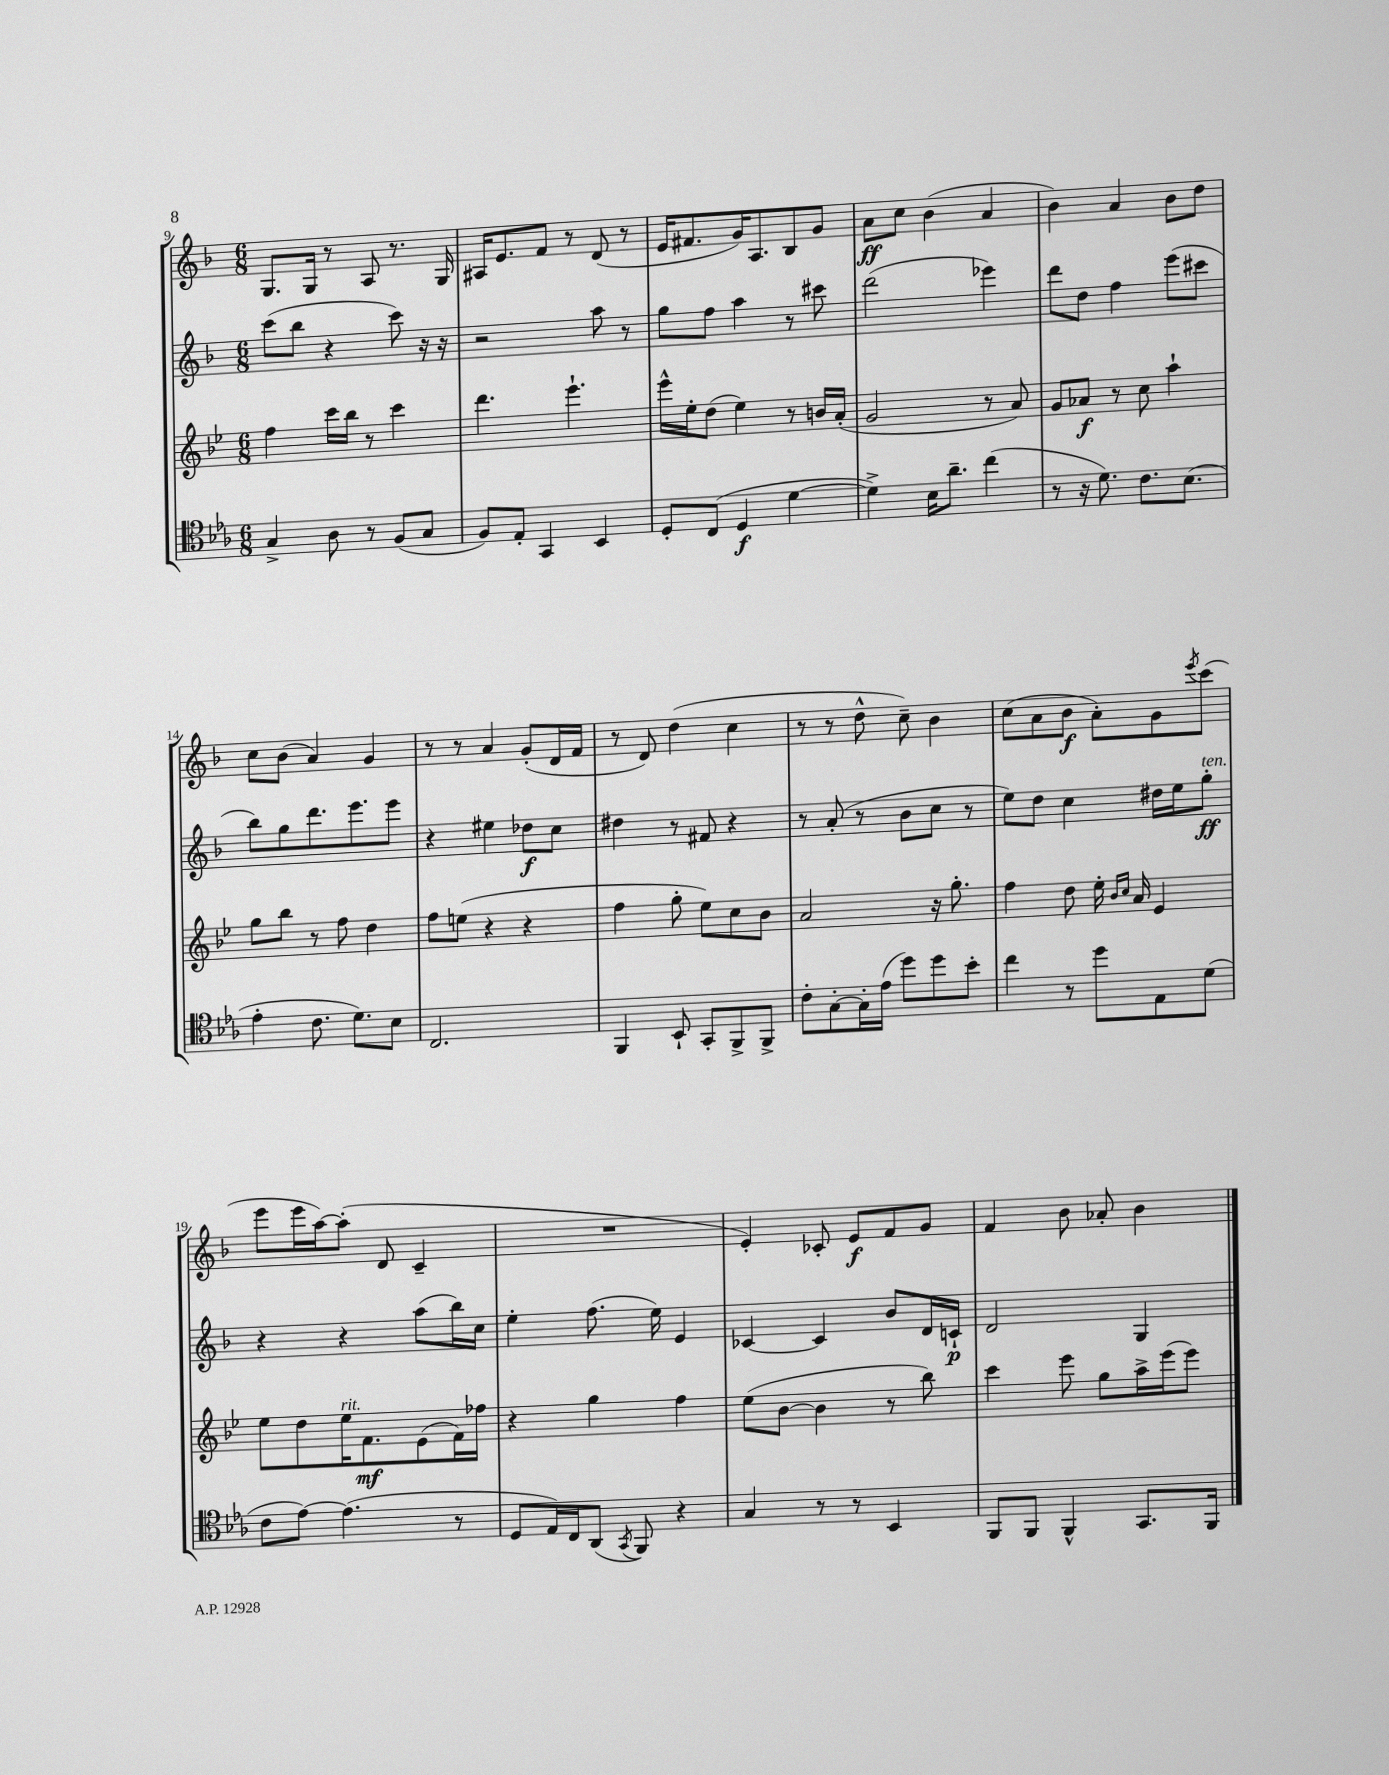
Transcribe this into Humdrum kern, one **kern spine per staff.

**kern	**dynam	**kern	**dynam	**kern	**dynam	**kern	**dynam
*part4	*part4	*part3	*part3	*part2	*part2	*part1	*part1
*staff4	*staff4	*staff3	*staff3	*staff2	*staff2	*staff1	*staff1
*clefC4	*	*clefG2	*	*clefG2	*	*clefG2	*
*k[b-e-a-]	*	*k[b-e-]	*	*k[b-]	*	*k[b-]	*
*M6/8	*	*M6/8	*	*M6/8	*	*M6/8	*
=9	=9	=9	=9	=9	=9	=9	=9
4G^/	.	4ff\	.	(8ccc\L	.	8.G/L	.
.	.	.	.	8bb-\J	.	.	.
.	.	.	.	.	.	16G/Jk	.
8A-\	.	16ccc\LL	.	4r	.	8r	.
.	.	16bb-\JJ	.	.	.	.	.
8r	.	8r	.	.	.	8A/	.
(8F/L	.	4ccc\	.	8ccc\)	.	8.r	.
8G/J	.	.	.	16r	.	.	.
.	.	.	.	16r	.	16G/	.
=10	=10	=10	=10	=10	=10	=10	=10
8F/L)	.	4.ddd\	.	2r	.	16A#X/KL	.
.	.	.	.	.	.	8.e/	.
8E-'/J	.	.	.	.	.	.	.
4GG/	.	.	.	.	.	8f/J	.
.	.	4.eee-`\	.	.	.	8r	.
4BB-/	.	.	.	8aa\	.	(8d/	.
.	.	.	.	8r	.	8r	.
=11	=11	=11	=11	=11	=11	=11	=11
8D'/L	.	16eee-^^\LL	.	8gg\L	.	16e/KL	.
.	.	16ee-'\J	.	.	.	8.f#X/	.
(8C/J	.	(8dd\J	.	8ff\J	.	.	.
4D/	f	4ee-\)	.	4aa\	.	16g/K)	.
.	.	.	.	.	.	8.A/	.
[4d\	.	8r	.	8r	.	8B-/	.
.	.	16bn/LL	.	8ccc#X\	.	8g/J	.
.	.	(16a'/JJ	.	.	.	.	.
=12	=12	=12	=12	=12	=12	=12	=12
4d^\])	.	2g/	.	(2ddd\	.	8a\L	ff
.	.	.	.	.	.	8cc\J	.
16B-\KL	.	.	.	.	.	(4b-\	.
8.a-~\J	.	.	.	.	.	.	.
(4cc\	.	8r	.	4eee-X\)	.	4a/	.
.	.	8a/)	.	.	.	.	.
=13	=13	=13	=13	=13	=13	=13	=13
8r	.	8g/L	.	8ddd\L	.	4b-\)	.
16r	.	8a-X/J	f	8dd\J	.	.	.
8.d\)	.	.	.	.	.	.	.
.	.	8r	.	4ff\	.	4a/	.
8.c\L	.	8cc\	.	.	.	.	.
.	.	4aa`\	.	(8eee\L	.	8b-\L	.
(8.B-\J	.	.	.	.	.	.	.
.	.	.	.	8ccc#X\J	.	8dd\J	.
!!LO:LB:g=z
=14	=14	=14	=14	=14	=14	=14	=14
4e-'\	.	8gg\L	.	8bb-\L)	.	8cc\L	.
.	.	8bb-\J	.	8gg\	.	(8b-\J	.
8.c\	.	8r	.	8.ddd\	.	4a/)	.
.	.	8ff\	.	.	.	.	.
8.d\L)	.	.	.	8.eee\	.	.	.
.	.	4dd\	.	.	.	4g/	.
8B-\J	.	.	.	8eee\J	.	.	.
=15	=15	=15	=15	=15	=15	=15	=15
2.C/	.	8ff\L	.	4r	.	8r	.
.	.	(8een\J	.	.	.	8r	.
.	.	4r	.	4ee#X\	.	4a/	.
.	.	4r	.	8dd-X\L	f	(8g'/L	.
.	.	.	.	8cc\J	.	16d/L	.
.	.	.	.	.	.	16f/JJ	.
=16	=16	=16	=16	=16	=16	=16	=16
4FF/	.	4ff\	.	4dd#X\	.	8r	.
.	.	.	.	.	.	8d/)	.
8BB-`/	.	8gg'\	.	8r	.	(4dd\	.
8GG'/L	.	8ee-\L)	.	8f#X/	.	.	.
8FF^/	.	8cc\	.	4r	.	4cc\	.
8FF^/J	.	8b-\J	.	.	.	.	.
=17	=17	=17	=17	=17	=17	=17	=17
8c'\L	.	2a/	.	8r	.	8r	.
[8G'\	.	.	.	(8a'/	.	8r	.
16G'\L]	.	.	.	8r	.	8dd^^\	.
(16e-\JJ	.	.	.	.	.	.	.
8dd\L)	.	.	.	8b-\L	.	8cc~\)	.
8dd\	.	16r	.	8cc\J	.	4b-\	.
.	.	8.gg'\	.	.	.	.	.
8b-'\J	.	.	.	8r	.	.	.
=18	=18	=18	=18	=18	=18	=18	=18
4cc\	.	4ff\	.	8ee\L)	.	(8cc\L	.
.	.	.	.	8dd\J	.	8a\	.
8r	.	8dd\	.	4cc\	.	8b-\J	f
8dd\L	.	16ee-'\	.	.	.	8a'\L)	.
.	.	16qqb-/LL	.	.	.	.	.
.	.	16qqcc/JJ	.	.	.	.	.
.	.	16a/	.	.	.	.	.
8E-\	.	4e-/	.	16dd#X\LL	.	8g\	.
.	.	.	.	16ee\J	.	.	.
.	.	.	.	.	.	8qeee/	.
!	!	!	!	!LO:TX:a:i:t=ten.	!	!	!
(8d\J	.	.	.	8gg'\J	ff	(8ccc\J	.
!!LO:LB:g=z
=19	=19	=19	=19	=19	=19	=19	=19
8c\L	.	8ee-\L	.	4r	.	8eee\L	.
[8e-\J)	.	8dd\	.	.	.	16eee\L	.
.	.	.	.	.	.	[16aa\J)	.
!	!	!LO:TX:a:i:t=rit.	!	!	!	!	!
(4.e-\]	.	16ee-\K	.	4r	.	(8aa'\J]	.
.	.	8.f\	mf	.	.	.	.
.	.	.	.	.	.	8d/	.
.	.	(8e-\	.	(8aa\L	.	4c~/	.
8r	.	16f\L)	.	16bb-\L)	.	.	.
.	.	16ff-X\JJ	.	16cc\JJ	.	.	.
=20	=20	=20	=20	=20	=20	=20	=20
8D/L	.	4r	.	4ee'\	.	2.r	.
16E-/L)	.	.	.	.	.	.	.
16C/J	.	.	.	.	.	.	.
(8AA-/J	.	4gg\	.	(8.ff\	.	.	.
8qGG/	.	.	.	.	.	.	.
8FF/)	.	.	.	.	.	.	.
.	.	.	.	16ee\)	.	.	.
4r	.	4ff\	.	4e/	.	.	.
=21	=21	=21	=21	=21	=21	=21	=21
4G/	.	(8ee-\L	.	[4c-X/	.	4e'/)	.
.	.	[8b-\J	.	.	.	.	.
8r	.	4b-\]	.	4c-/]	.	8c-X'/	.
8r	.	.	.	.	.	8e/L	f
4BB-/	.	8r	.	8b-/L	.	8f/	.
.	.	8bb-\)	.	16d/L	.	8g/J	.
.	.	.	.	16cn`/JJ	p	.	.
=22	=22	=22	=22	=22	=22	=22	=22
8FF/L	.	4ccc\	.	2d/	.	4f/	.
8FF/J	.	.	.	.	.	.	.
4FF^^/	.	8eee-\	.	.	.	8b-\	.
.	.	8gg\L	.	.	.	8a-X'/	.
8.GG/L	.	16aa^\L	.	4G/	.	4b-\	.
.	.	(16eee-\J	.	.	.	.	.
.	.	8eee-\J)	.	.	.	.	.
16FF/Jk	.	.	.	.	.	.	.
==	==	==	==	==	==	==	==
*-	*-	*-	*-	*-	*-	*-	*-
